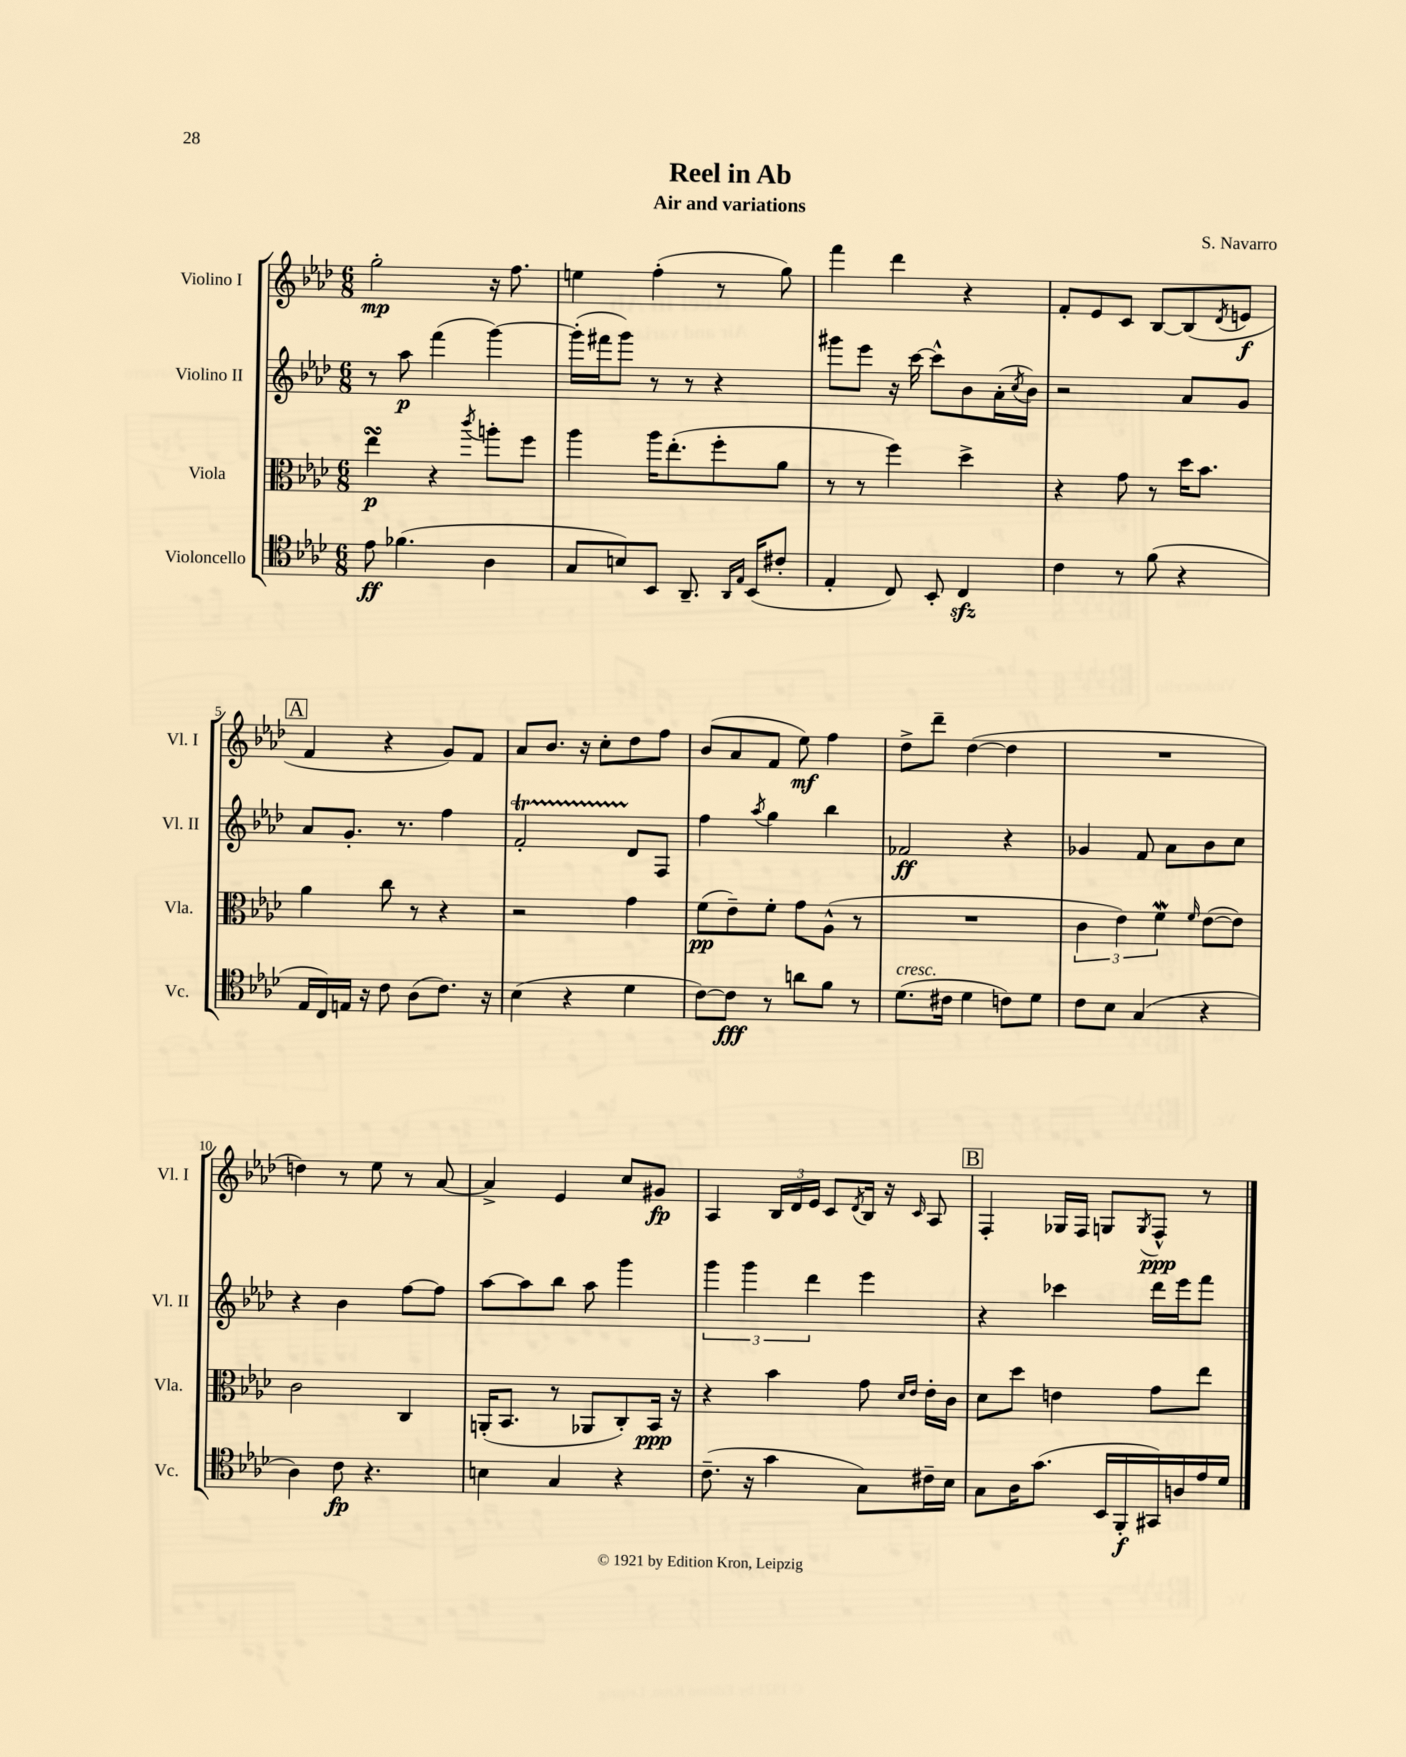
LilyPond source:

\header { title = "Reel in Ab" composer = "S. Navarro" subtitle = "Air and variations" }
<<
\new StaffGroup <<
\new Staff = "s0" \with { instrumentName = "Violino I" shortInstrumentName = "Vl. I" } {
    \clef treble \key aes \major \numericTimeSignature \time 6/8
    g''2-.\mp r16 f''8. |
    e''4 f''4-.( r8 g''8) |
    f'''4 des'''4 r4 |
    f'8-. ees'8 c'8 bes8~ bes8( \acciaccatura { des'8 } e'8\f |
    \mark \markup { \box "A" } f'4 r4 g'8) f'8 |
    aes'8 bes'8. r16 c''8-. des''8 f''8 |
    bes'8( aes'8 f'8 ees''8\mf) f''4 |
    des''8-> des'''8-- des''4~( des''4 |
    R2. |
    d''4) r8 ees''8 r8 aes'8~ |
    aes'4-> ees'4 c''8 gis'8\fp |
    aes4 \tuplet 3/2 { bes16 des'16 ees'16 } c'8 \acciaccatura { des'8 } bes16 r16 \grace { c'16 } aes8 |
    \mark \markup { \box "B" } f4-. ges16 f16 g8 \acciaccatura { g8 } f8-^\ppp r8 \bar "|." |
}
\new Staff = "s1" \with { instrumentName = "Violino II" shortInstrumentName = "Vl. II" } {
    \clef treble \key aes \major \numericTimeSignature \time 6/8
    r8 aes''8\p f'''4( g'''4~) |
    g'''16-.( fis'''16 g'''8) r8 r8 r4 |
    gis'''8 ees'''8 r16 c'''16~ c'''8-^ bes'8 aes'16-.( \acciaccatura { c''8 } bes'16) |
    r2 aes'8 g'8 |
    \mark \markup { \box "A" } aes'8 g'8.-. r8. f''4 |
    f'2-.\startTrillSpan des'8\stopTrillSpan f8 |
    f''4 \acciaccatura { aes''8 } g''4 bes''4 |
    fes'2\ff r4 |
    ges'4 f'8 aes'8 bes'8 c''8 |
    r4 bes'4 f''8~ f''8 |
    aes''8~ aes''8 bes''8 aes''8 g'''4 |
    \tuplet 3/2 { g'''4 g'''4 des'''4 } ees'''4 |
    \mark \markup { \box "B" } r4 ces'''4 des'''16 ees'''16 f'''8 \bar "|." |
}
\new Staff = "s2" \with { instrumentName = "Viola" shortInstrumentName = "Vla." } {
    \clef alto \key aes \major \numericTimeSignature \time 6/8
    ees''4\turn\p r4 \acciaccatura { c'''8 } a''8-. f''8 |
    aes''4 aes''16 ees''8.-.( f''8-. aes'8 |
    r8 r8 f''4) des''4-> |
    r4 g'8 r8 des''16 bes'8. |
    \mark \markup { \box "A" } aes'4 c''8 r8 r4 |
    r2 g'4 |
    f'8\pp( ees'8--) f'8-. g'8 aes8-^( r8 |
    R2. |
    \tuplet 3/2 { c'4 ees'4) f'4\mordent } \grace { f'16 } ees'8~( ees'8) |
    c'2 c4 |
    a,16-.( bes,8. r8 aes,8 c8-.) bes,16\ppp r16 |
    r4 bes'4 g'8 \grace { des'16 ees'16 } ees'16-. c'16 |
    \mark \markup { \box "B" } des'8 des''8 e'4 g'8 ees''8 \bar "|." |
}
\new Staff = "s3" \with { instrumentName = "Violoncello" shortInstrumentName = "Vc." } {
    \clef tenor \key aes \major \numericTimeSignature \time 6/8
    ees'8\ff fes'4.( aes4 |
    g8 b8) bes,8 aes,8.-- \grace { aes,16 ees16 } bes,16( cis'8-. |
    ees4-. c8) bes,8-. c4\sfz |
    c'4 r8 f'8( r4 |
    \mark \markup { \box "A" } ees16 c16) e16 r16 c'8 aes8( c'8.) r16 |
    bes4( r4 des'4 |
    c'8~) c'8\fff r8 a'8 f'8 r8 |
    des'8.^\markup { \italic "cresc." }( cis'16 des'4 c'8) des'8 |
    c'8 bes8 g4( r4 |
    aes4) c'8\fp r4. |
    b4 g4 r4 |
    c'8.--( r16 g'4 g8) cis'16-- bes16 |
    \mark \markup { \box "B" } g8 aes16 g'8.( bes,16 f,16-.\f gis,16) a16 ees'16 des'16 \bar "|." |
}
>>
>>
